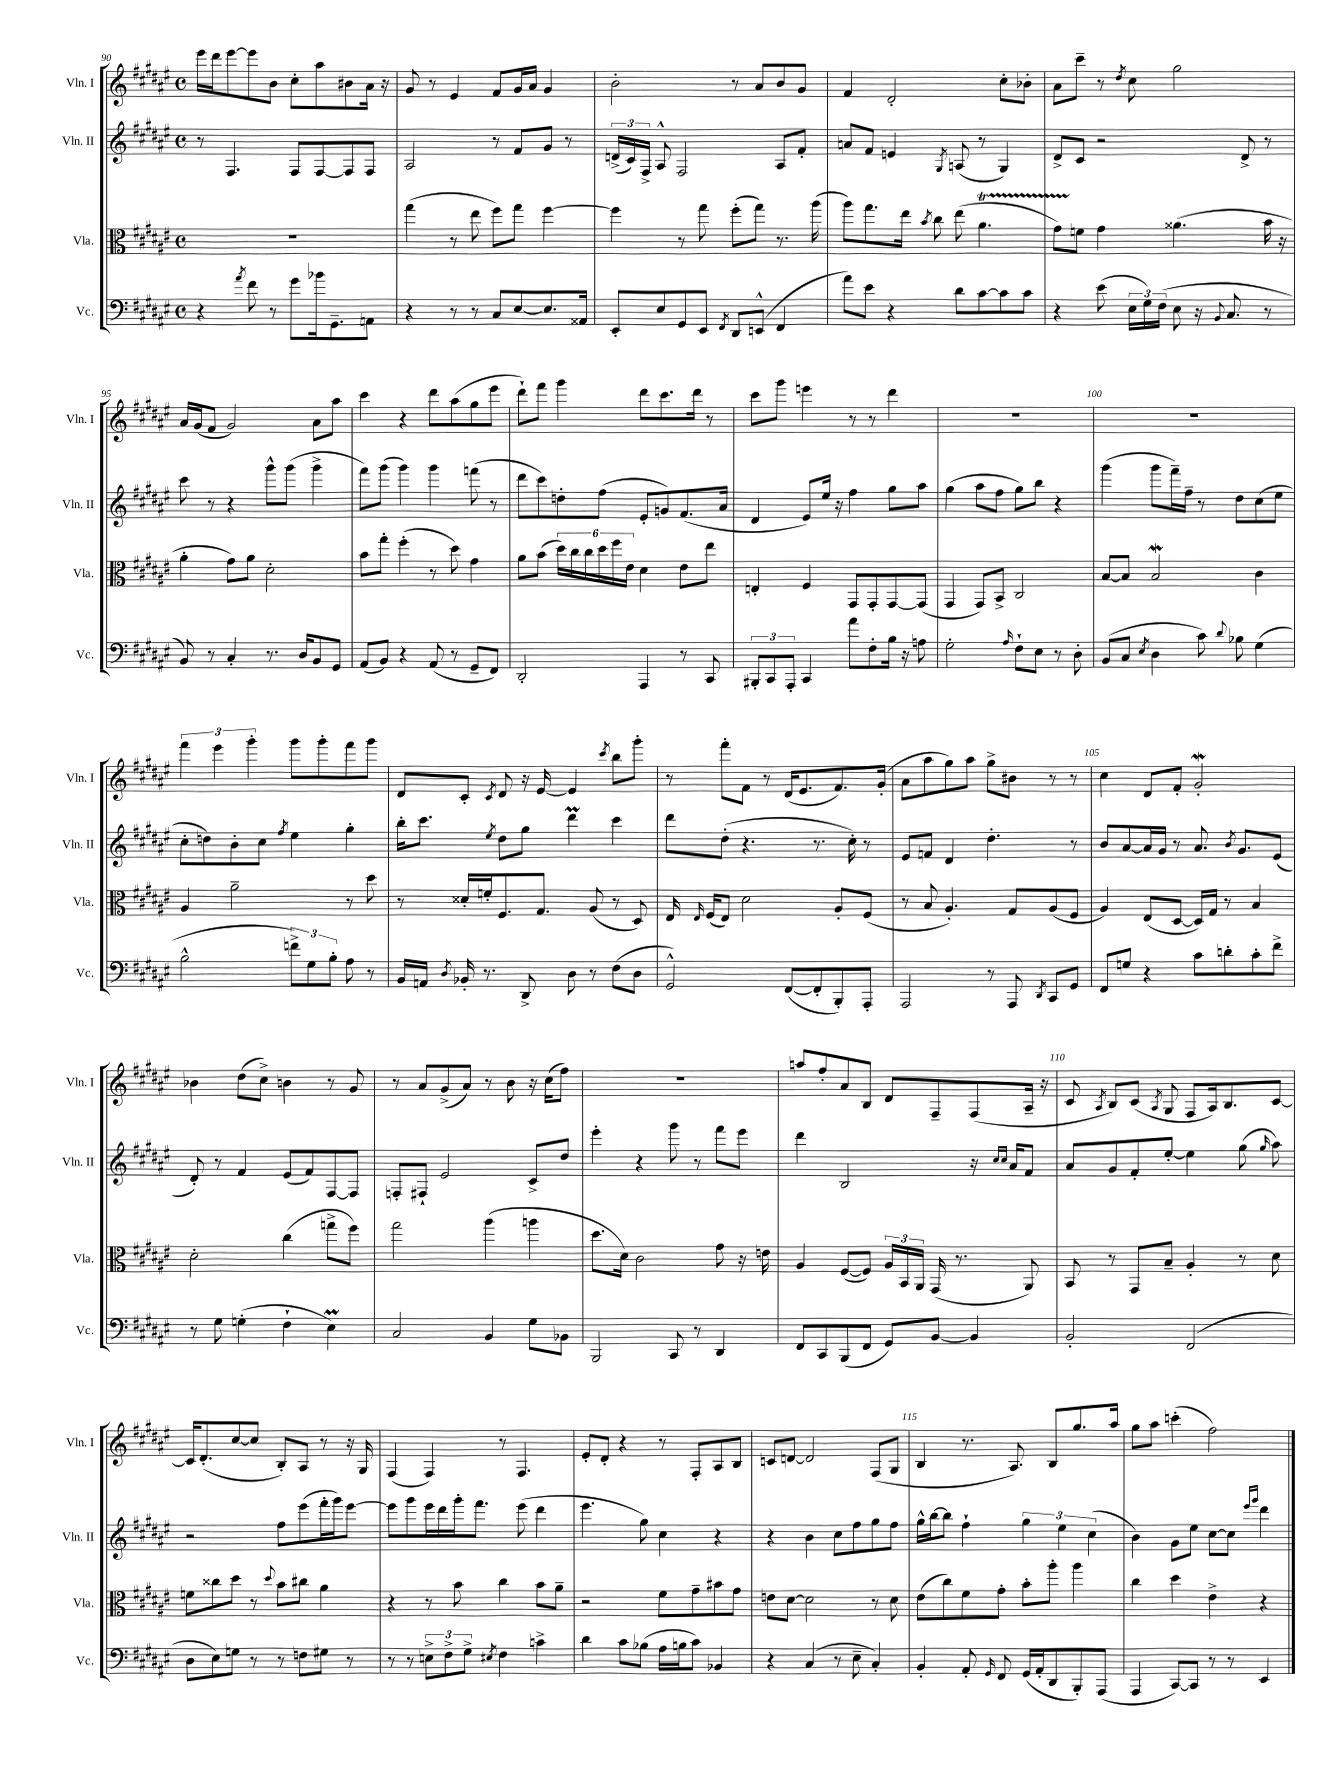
<<
\new StaffGroup <<
\new Staff = "s0" \with { instrumentName = "Vln. I" shortInstrumentName = "Vln. I" } {
    \clef treble \key fis \major \defaultTimeSignature \time 4/4
    \autoBeamOff eis'''16[ dis'''16 eis'''8~ eis'''8 b'8] cis''8[-. ais''8 bis'8 ais'16] r16 |
    gis'8 r8 eis'4 fis'8[ gis'16 ais'16] gis'4 |
    b'2-. r8 ais'8[ b'8 gis'8] |
    fis'4 dis'2-. cis''8[-. bes'8]-. |
    ais'8[ cis'''8]-- r8 \acciaccatura { dis''8 } cis''8 gis''2 |
    ais'16[ gis'16( fis'8] gis'2) ais'8[ ais''8] |
    cis'''4 r4 dis'''8[ ais''8( gis''8 eis'''8] |
    dis'''8[-!) fis'''8] gis'''4 dis'''8[ cis'''8. dis'''16] r8 |
    cis'''8[ gis'''8] e'''4 r8 r8 dis'''4 |
    R1 |
    R1 |
    \tuplet 3/2 { fis'''4 eis'''4 gis'''4-. } gis'''8[ gis'''8-. fis'''8 gis'''8] |
    dis'8[ cis'8]-. \acciaccatura { cis'8 } dis'8 r16 eis'16~ eis'4 \acciaccatura { cis'''8 } b''8[ gis'''8]-. |
    r8 fis'''8[-. fis'8] r8 dis'16[( eis'8. fis'8.) gis'16]-.( |
    ais'8[ ais''8 gis''8) ais''8] gis''8[-> bis'8] r8 r8 |
    cis''4 dis'8[ fis'8]-. gis'2-.\mordent |
    bes'4 dis''8[( cis''8]->) b'4 r8 gis'8 |
    r8 ais'8[ gis'8->( ais'8]) r8 b'8 r16 cis''16[( fis''8]) |
    R1 |
    a''8[ fis''8-. ais'8 b8] dis'8[ fis8-- fis8( ais16]-- r16 |
    cis'8 \acciaccatura { ais8 } b8[) cis'8]( \acciaccatura { ais8 } gis8 fis8[ ais16) b8. cis'8]~ |
    cis'16[ dis'8.-.( cis''8~ cis''8] b8[-.) ais8] r8 r16 gis16 |
    fis4( fis4) r8 fis4. |
    eis'8[-. dis'8]-. r4 r8 fis8[-. ais8 b8] |
    c'8[ d'8]~ d'2 fis8[( gis8] |
    b4 r8. ais8.) b8[ gis''8. ais''16] |
    gis''8[ ais''8] c'''4-.( fis''2) \bar "|." |
}
\new Staff = "s1" \with { instrumentName = "Vln. II" shortInstrumentName = "Vln. II" } {
    \clef treble \key fis \major \defaultTimeSignature \time 4/4
    \autoBeamOff r8 fis4. fis8[ fis8~ fis8 fis8] |
    ais2 r8 fis'8[ gis'8] r8 |
    \tuplet 3/2 { d'16[->( cis'16) fis16]-> } ais8-^ fis2 ais8[ fis'8]-. |
    a'8[ fis'8] e'4 \acciaccatura { gis8 } a8( r8 gis4) |
    dis'8[-> cis'8] r2 dis'8-> r8 |
    cis'''8 r8 r4 gis'''8[-^ gis'''8]( gis'''4-> |
    fis'''8[) gis'''8]( gis'''4) gis'''4 f'''8( r8 |
    dis'''8[ cis'''8) d''8-. fis''8]( eis'8[-. g'8) fis'8.( ais'16] |
    dis'4 eis'8[) eis''16] r16 fis''4 gis''8[ ais''8] |
    gis''4( ais''8[ fis''8] gis''8[) b''8] r4 |
    gis'''4( gis'''8[ fis'''16--) fis''16]-- r8 dis''8[ cis''8( eis''8] |
    cis''8[-. d''8) b'8-. cis''8] \acciaccatura { fis''8 } eis''4 gis''4-. |
    b''16[-. cis'''8.] \acciaccatura { eis''8 } dis''8[ gis''8] dis'''4\prall cis'''4 |
    dis'''8[ dis''8]-.( r4. r8. cis''16-.) r8 |
    eis'8[ f'8] dis'4 dis''4.-. r8 |
    b'8[ ais'8~ ais'16 gis'16] r8 ais'8. \acciaccatura { b'8 } gis'8.[ eis'8]( |
    dis'8-.) r8 fis'4 eis'8[( fis'8) fis8~ fis8] |
    f8[-. fis8]-! eis'2 cis'8[-> dis''8] |
    eis'''4-. r4 gis'''8 r8 fis'''8[ eis'''8] |
    dis'''4 b2 r16 \grace { cis''16[ cis''16] } ais'16[ fis'8] |
    ais'8[ gis'8 fis'8-. eis''8]~-. eis''4 gis''8( \grace { gis''16 } ais''8) |
    r2 fis''8[ eis'''8( fis'''16-. gis'''16) eis'''8]~ |
    eis'''8[ gis'''8 eis'''16 dis'''16 gis'''16-. fis'''8.] eis'''8( dis'''4 |
    eis'''4. gis''8) cis''4 r4 |
    r4 b'4 cis''8[ fis''8 gis''8 fis''8] |
    gis''16[-^ b''16~ b''8] fis''4-! \tuplet 3/2 { gis''4 eis''4 cis''4( } |
    b'4) gis'8[ eis''8] cis''8[~ cis''8] \grace { eis'''16[ gis'''16] } dis'''4 \bar "|." |
}
\new Staff = "s2" \with { instrumentName = "Vla." shortInstrumentName = "Vla." } {
    \clef alto \key fis \major \defaultTimeSignature \time 4/4
    \autoBeamOff R1 |
    gis''4( r8 eis''8 fis''8[) gis''8] fis''4~ |
    fis''4 r8 gis''8 fis''8[-.( gis''8]) r8. ais''16( |
    ais''8[) gis''8. eis''16] \acciaccatura { b'8 } cis''8 eis''8( ais'4.\startTrillSpan |
    gis'8[) f'8]\stopTrillSpan gis'4 aisis'4.( b'16 r16 |
    ais'4-. gis'8[) ais'8] dis'2-. |
    b'8[ gis''8]-. fis''4-.( r8 dis''8) gis'4 |
    ais'8[ b'8]( \tuplet 6/4 { dis''16[) cis''16 cis''16 dis''16 fis''16 eis'16] } dis'4 eis'8[ eis''8] |
    e4-. fis4 gis,8[ gis,8-. gis,8~ gis,8]( |
    gis,4 gis,8[) b,8]-> cis2 |
    b8[~ b8] b2\mordent cis'4 |
    ais4 ais'2-- r8 dis''8 |
    r8 disis'16[-. f'16-. fis8. gis8.] ais8( r8 dis8) |
    eis16 \grace { eis16 } fis16[( eis8]) dis'2 ais8[-. fis8]( |
    r8 b8 ais4.-.) gis8[ ais8( fis8] |
    ais4) eis8[( dis8]~ dis16[) gis16] r8 b4 |
    dis'2-. cis''4( g''8[-> fis''8]) |
    gis''2 ais''4( a''4 |
    dis''8.[ dis'16]) cis'2 gis'8 r16 e'16 |
    ais4 fis8[~( fis8]) \tuplet 3/2 { ais16[ b,16 ais,16] } gis,16( r8. ais,8) |
    b,8 r8 gis,8[ b8]-- ais4-. r8 dis'8 |
    f'8[ cisis''8 dis''8] r8 \appoggiatura { dis''8 } b'8[ cis''8] ais'4 |
    r4 r8 b'8 cis''4 b'8[ ais'8]-- |
    r2 fis'8[ gis'8-- bis'8 gis'8] |
    e'8[ dis'8]~ dis'2 r8 dis'8 |
    eis'8[( cis''8) fis'8 gis'8]-. b'8[-. ais''8]-. ais''4 |
    cis''4 dis''4 eis'4-> r4 \bar "|." |
}
\new Staff = "s3" \with { instrumentName = "Vc." shortInstrumentName = "Vc." } {
    \clef bass \key fis \major \defaultTimeSignature \time 4/4
    \autoBeamOff r4 \acciaccatura { ais'8 } fis'8 r8 gis'8[ bes'16 gis,8.-- a,8] |
    r4 r8 r8 cis8[ eis8~ eis8. aisis,16] |
    eis,8[-. eis8 gis,8 eis,8] \acciaccatura { fis,8 } dis,8[ e,8]-^( fis,4 |
    ais'8[) eis'8] r4 dis'8[ cis'8~ cis'8 cis'8] |
    r4 eis'8( \tuplet 3/2 { eis16[ gis16) fis16]( } eis8 r16 \appoggiatura { b,8 } cis8. r8 |
    b,8) r8 cis4-. r8. dis16[ b,8 gis,8] |
    ais,8[( b,8]) r4 ais,8( r8 gis,8[-- fis,8]) |
    dis,2-. ais,,4 r8 cis,8 |
    \tuplet 3/2 { bis,,8[-. cis,8 ais,,8]-. } cis,4 ais'8[ fis8-. b16] r16 a8 |
    gis2-. \grace { ais16 } fis8[-! eis8] r8 dis8-. |
    b,8[( cis8] \acciaccatura { eis8 } dis4 cis'8) \appoggiatura { dis'8 } bes8 gis4( |
    b2-^ \tuplet 3/2 { f'8[->) gis8 b8]-. } ais8 r8 |
    b,16[ a,16] \acciaccatura { dis8 } bes,16-. r8. dis,8-> dis8 r8 fis8[( dis8] |
    gis,2-^) fis,8[~( fis,8-. b,,8-.) ais,,8]-. |
    ais,,2 r8 ais,,8 \acciaccatura { dis,8 } cis,8[ gis,8] |
    fis,8[ g8] r4 cis'8[ d'8-. cis'8-. fis'8]-> |
    r8 gis8 g4-.( fis4-! eis4\prall) |
    cis2 b,4 gis8[ bes,8] |
    b,,2 cis,8 r8 dis,4 |
    fis,8[ cis,8 b,,8( fis,8] gis,8[) b,8]~ b,4 |
    b,2-. fis,2( |
    dis8[ eis8) g8] r8 r8 f8[ gis8] r8 |
    r8 r8 \tuplet 3/2 { e8[-> fis8-> gis8]-> } \acciaccatura { eis8 } fis4 c'4-> |
    dis'4 cis'8[ bes8]( ais16[ b16 cis'8]) bes,4 |
    r4 cis4( r8 eis8-- cis4-.) |
    b,4-. ais,8-. \grace { gis,16 } fis,8 gis,16[( ais,16-. dis,8 b,,8-.) ais,,8]( |
    ais,,4 cis,8[~) cis,8] r8 r8 eis,4 \bar "|." |
}
>>
>>
\layout { \context { \Score currentBarNumber = #90 \override BarNumber.break-visibility = ##(#f #t #t) barNumberVisibility = #(every-nth-bar-number-visible 5) } }
